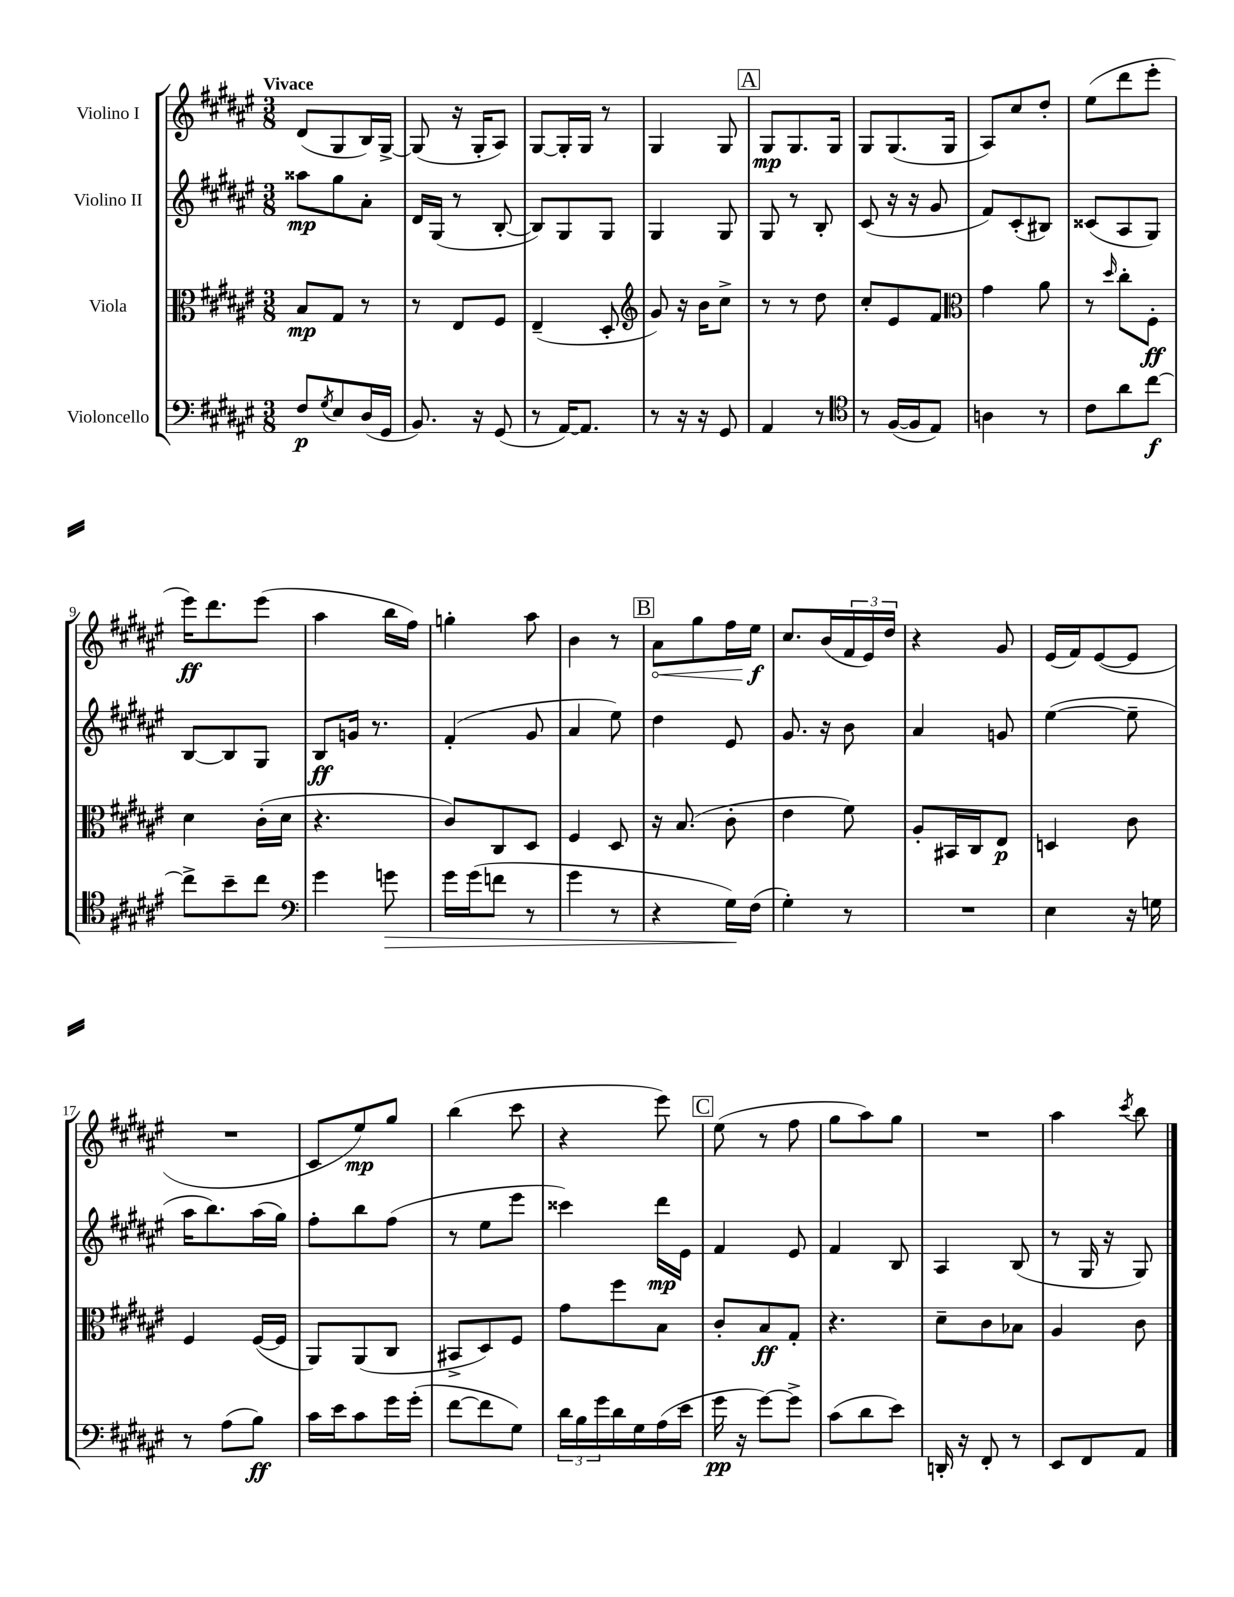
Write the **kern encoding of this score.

**kern	**kern	**kern	**kern
*staff4	*staff3	*staff2	*staff1
*clefF4	*clefC3	*clefG2	*clefG2
*k[f#c#g#d#a#e#]	*k[f#c#g#d#a#e#]	*k[f#c#g#d#a#e#]	*k[f#c#g#d#a#e#]
*M3/8	*M3/8	*M3/8	*M3/8
8F#	8B	8aa##	(8d#
8qG#	.	.	.
8E#	8G#	8gg#	8G#
(16D#	8r	8a#'	16B)
16GG#	.	.	[16G#^
=	=	=	=
8.BB)	8r	16d#	(8G#]
.	.	(16G#	.
.	8E#	8r	16r
16r	.	.	16G#'
(8GG#	8F#	[8B'	8A#)
=	=	=	=
8r	(4E#~	8B])	[8G#
[16AA#)	.	8G#	16G#']
8.AA#]	.	.	16G#
.	8D#'	8G#	8r
=	=	=	=
*	*clefG2	*	*
8r	8g#)	4G#	4G#
16r	16r	.	.
16r	16b	.	.
8GG#	8cc#^	8G#	8G#
=	=	=	=
4AA#	8r	8G#	8G#
.	8r	8r	8.G#
8r	8dd#	8B'	.
.	.	.	16G#
=	=	=	=
*clefC4	*	*	*
8r	8cc#'	(8c#	8G#
([16F#	8e#	16r	(8.G#
16F#]	.	16r	.
8E#)	8f#	8g#	.
.	.	.	16G#
=	=	=	=
*	*clefC3	*	*
4A	4g#	8f#)	8A#)
.	.	(8c#'	8cc#
8r	8a#	8B#)	8dd#'
=	=	=	=
8c#	8r	(8c##	(8ee#
.	16qqdd#	.	.
8a#	8cc#'	8A#	8ddd#
[8cc#	8F#'	8G#)	8eee#'
=	=	=	=
8cc#^]	4d#	[8B	16eee#)
.	.	.	8.ddd#
8b~	.	8B]	.
8cc#	(16c#'	8G#	(8eee#
.	16d#	.	.
=	=	=	=
*clefF4	*	*	*
4g#	4.r	8B	4aa#
.	.	16g	.
.	.	8.r	.
8g	.	.	16bb
.	.	.	16ff#)
=	=	=	=
16g#	8c#)	(4f#'	4gg'
(16g#	.	.	.
8f	8C#	.	.
8r	8D#	8g#	8aa#
=	=	=	=
4g#	4F#	4a#	4b
8r	8D#	8ee#)	8r
=	=	=	=
4r	16r	4dd#	8a#
.	(8.B	.	.
.	.	.	8gg#
16G#)	8c#'	8e#	16ff#
(16F#	.	.	16ee#
=	=	=	=
4G#')	4e#	8.g#	8.cc#
.	.	16r	(16b
8r	8f#)	8b	24f#
.	.	.	24e#)
.	.	.	24dd#
=	=	=	=
4.r	8A#'	4a#	4r
.	16BB#	.	.
.	16C#	.	.
.	8E#	8g	8g#
=	=	=	=
4E#	4D	([4ee#	(16e#
.	.	.	16f#)
.	.	.	([8e#
16r	8c#	8ee#~]	8e#]
16G	.	.	.
=	=	=	=
8r	4F#	16aa#	4.r
.	.	8.bb)	.
(8A#	.	.	.
8B)	([16F#	(16aa#	.
.	16F#]	16gg#)	.
=	=	=	=
16c#	8AA#)	8ff#'	8c#
16e#	.	.	.
8c#	(8AA#	8bb	8ee#)
16g#	8C#	(8ff#	8gg#
(16g#'	.	.	.
=	=	=	=
[8f#	8BB#^	8r	(4bb
8f#]	8D#)	8ee#	.
8G#)	8F#	8eee#	8ccc#
=	=	=	=
24d#	8g#	4ccc##)	4r
24B	.	.	.
24g#	.	.	.
16d#	8ff#	.	.
16G#	.	.	.
(16A#	8B	16ddd#	8eee#)
16e#	.	16e#	.
=	=	=	=
16g#	8c#'	4f#	(8ee#
16r	.	.	.
[8g#)	8B	.	8r
8g#^]	8G#'	8e#	8ff#
=	=	=	=
(8c#	4.r	4f#	8gg#
8d#	.	.	8aa#)
8e#)	.	8B	8gg#
=	=	=	=
16DD'	8d#~	4A#	4.r
16r	.	.	.
8FF#'	8c#	.	.
8r	8B-	(8B	.
=	=	=	=
8EE#	4A#	8r	4aa#
8FF#	.	16G#	.
.	.	16r	.
.	.	.	8qccc#
8AA#	8c#	8G#)	8bb
==	==	==	==
*-	*-	*-	*-
